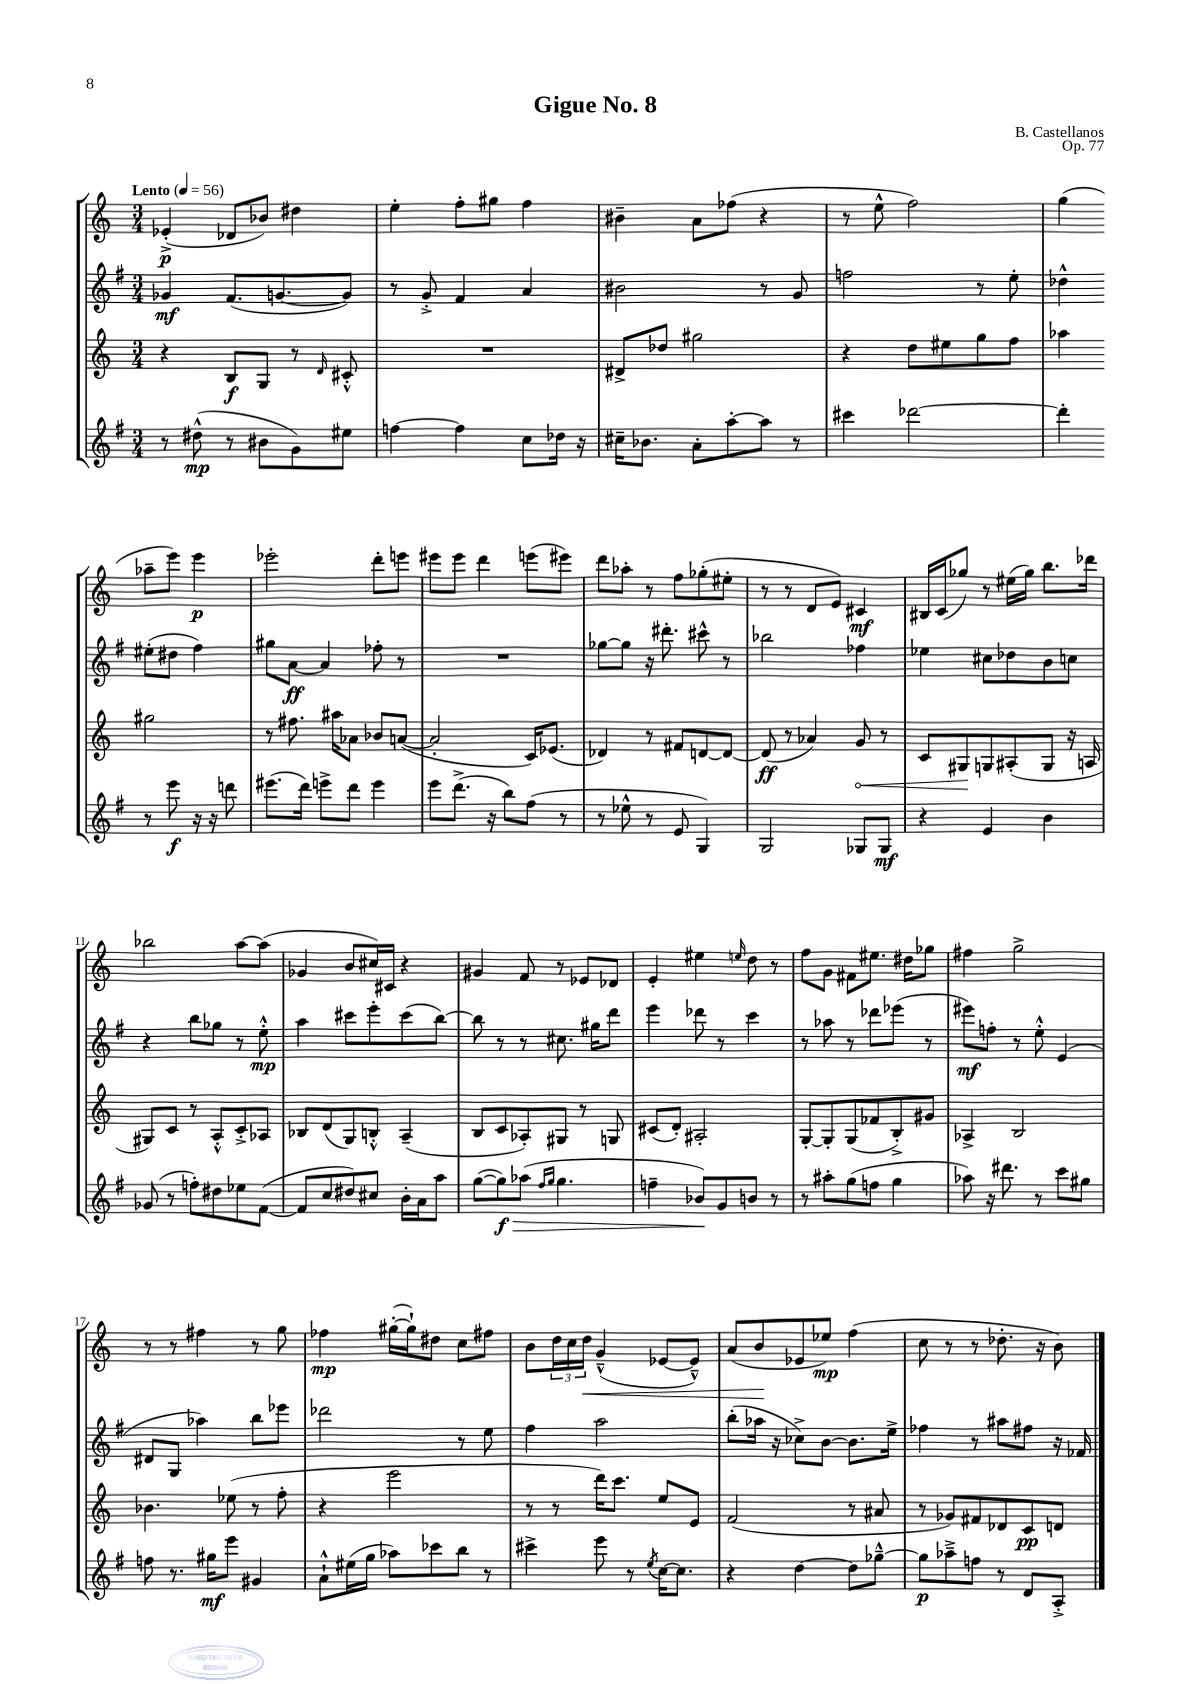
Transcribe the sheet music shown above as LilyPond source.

\header { title = "Gigue No. 8" composer = "B. Castellanos" opus = "Op. 77" }
<<
\new StaffGroup <<
\new Staff = "s0" {
    \clef treble \key c \major \numericTimeSignature \time 3/4 \tempo "Lento" 4 = 56
    ees'4-.->\p( des'8 bes'8) dis''4 |
    e''4-. f''8-. gis''8 f''4 |
    bis'4-- a'8 fes''8( r4 |
    r8 e''8-^ f''2) |
    g''4( aes''8-- e'''8) e'''4\p |
    ees'''2-. d'''8-. e'''8 |
    eis'''8 eis'''8 d'''4 e'''8( eis'''8) |
    d'''8 aes''8-. r8 f''8 ges''8-.( eis''8-. |
    r8 r8 d'8 e'8) cis'4\mf |
    bis16 c'16( ges''8) r8 eis''16( ges''16) b''8. des'''16 |
    bes''2 a''8~ a''8( |
    ges'4 b'8 cis''16) cis'16 r4 |
    gis'4 f'8 r8 ees'8 des'8 |
    e'4-. eis''4 \grace { e''16 } d''8 r8 |
    f''8 g'8 fis'8 eis''8. dis''16 ges''8 |
    fis''4 g''2-> |
    r8 r8 fis''4 r8 g''8 |
    fes''4\mp gis''16~-.( gis''16-!) dis''8 c''8 fis''8 |
    b'8 \tuplet 3/2 { d''16 c''16 d''16\< } g'4---^( ees'8~ ees'8---^) |
    a'8( b'8\! ees'8 ees''8\mp) f''4( |
    c''8 r8 r8 des''8.-. r16 b'8) \bar "|." |
}
\new Staff = "s1" {
    \clef treble \key g \major \numericTimeSignature \time 3/4
    ges'4\mf fis'8.( g'8.~ g'8) |
    r8 g'8-.-> fis'4 a'4 |
    bis'2 r8 g'8 |
    f''2 r8 e''8-. |
    des''4-^ eis''8-.( dis''8 fis''4) |
    gis''8 a'8~\ff a'4 fes''8-. r8 |
    R2. |
    ges''8~ ges''8 r16 dis'''8.-. cis'''8-^ r8 |
    bes''2 fes''4 |
    ees''4 cis''8 des''8 b'8 c''8 |
    r4 b''8 ges''8 r8 e''8-.-^\mp |
    a''4 cis'''8 e'''8-. cis'''8( b''8~) |
    b''8 r8 r8 cis''8. gis''16 d'''8 |
    e'''4 des'''8 r8 c'''4 |
    r8 aes''8 r8 des'''8 ees'''8( r8 |
    eis'''8\mf) f''8-. r8 e''8-.-^ e'4( |
    dis'8 g8 aes''4) b''8 ees'''8 |
    des'''2 r8 e''8 |
    fis''4 a''2 |
    b''8-.( aes''16 r16 ces''8->) b'8~ b'8. e''16-> |
    fes''4 r8 ais''8 fis''8 r16 fes'16 \bar "|." |
}
\new Staff = "s2" {
    \clef treble \key c \major \numericTimeSignature \time 3/4
    r4 b8\f g8 r8 \grace { d'16 } cis'8-.-^ |
    R2. |
    dis'8-> des''8 gis''2 |
    r4 d''8 eis''8 g''8 f''8 |
    aes''4 gis''2 |
    r8 fis''8. ais''16 aes'8 bes'8 a'8~( |
    a'2-. c'16) ees'8.( |
    des'4) r8 fis'8 d'8~ d'8~ |
    d'8\ff( r8 aes'4) \once \override Hairpin.circled-tip = ##t g'8\< r8 |
    c'8 gis8\! g8 ais8-.( g8 r16 a16 |
    gis8) c'8 r8 a8-.-^ c'8-.-> aes8 |
    bes8 d'8( g8) b8-.-^ a4--( |
    b8 c'8 aes8-.) gis8 r8 g8 |
    cis'8( d'8-.) ais2-. |
    g8~-. g8-. g8( fes'8 b8-.->) gis'8 |
    aes4-> b2 |
    bes'4. ees''8( r8 f''8-. |
    r4 e'''2 |
    r8 r8 d'''16) c'''8. e''8 e'8 |
    f'2( r8 ais'8 |
    r8 ges'8) fis'8 des'8 c'8\pp d'8 \bar "|." |
}
\new Staff = "s3" {
    \clef treble \key g \major \numericTimeSignature \time 3/4
    r8 dis''8-^\mp( r8 bis'8 g'8) eis''8 |
    f''4~ f''4 c''8 des''16 r16 |
    cis''16-- bes'8. a'8-. a''8~-. a''8 r8 |
    cis'''4 des'''2~ |
    des'''4-. r8 e'''8\f r16 r16 d'''8 |
    eis'''8.( d'''16) e'''8-> d'''8 e'''4 |
    e'''8 d'''8.->( r16 b''8) fis''8( r8 |
    r8 ees''8-^ r8 e'8 g4) |
    g2 ges8 ges8\mf |
    r4 e'4 b'4 |
    ges'8( r8 f''8-.) dis''8 ees''8 fis'8~( |
    fis'8 c''8 dis''8) cis''8 b'16-. a'16 a''8 |
    g''8~( g''8\f\>) aes''8( \grace { fis''16 g''16 } g''4. |
    f''4-- bes'8\!) g'8 b'8 r8 |
    r8 ais''8-. g''8( f''8 g''4 |
    aes''8) r16 dis'''8. r8 c'''8 gis''8 |
    f''8 r8. gis''16\mf e'''8 gis'4 |
    a'8-!-^ eis''16( g''16 aes''8) ces'''8 b''8 r8 |
    cis'''4-> e'''8 r8 \acciaccatura { e''8 } c''16~ c''8. |
    r4 d''4~ d''8 ges''8~---^ |
    ges''8\p aes''8---> f''8 r8 d'8 a8-.-> \bar "|." |
}
>>
>>
